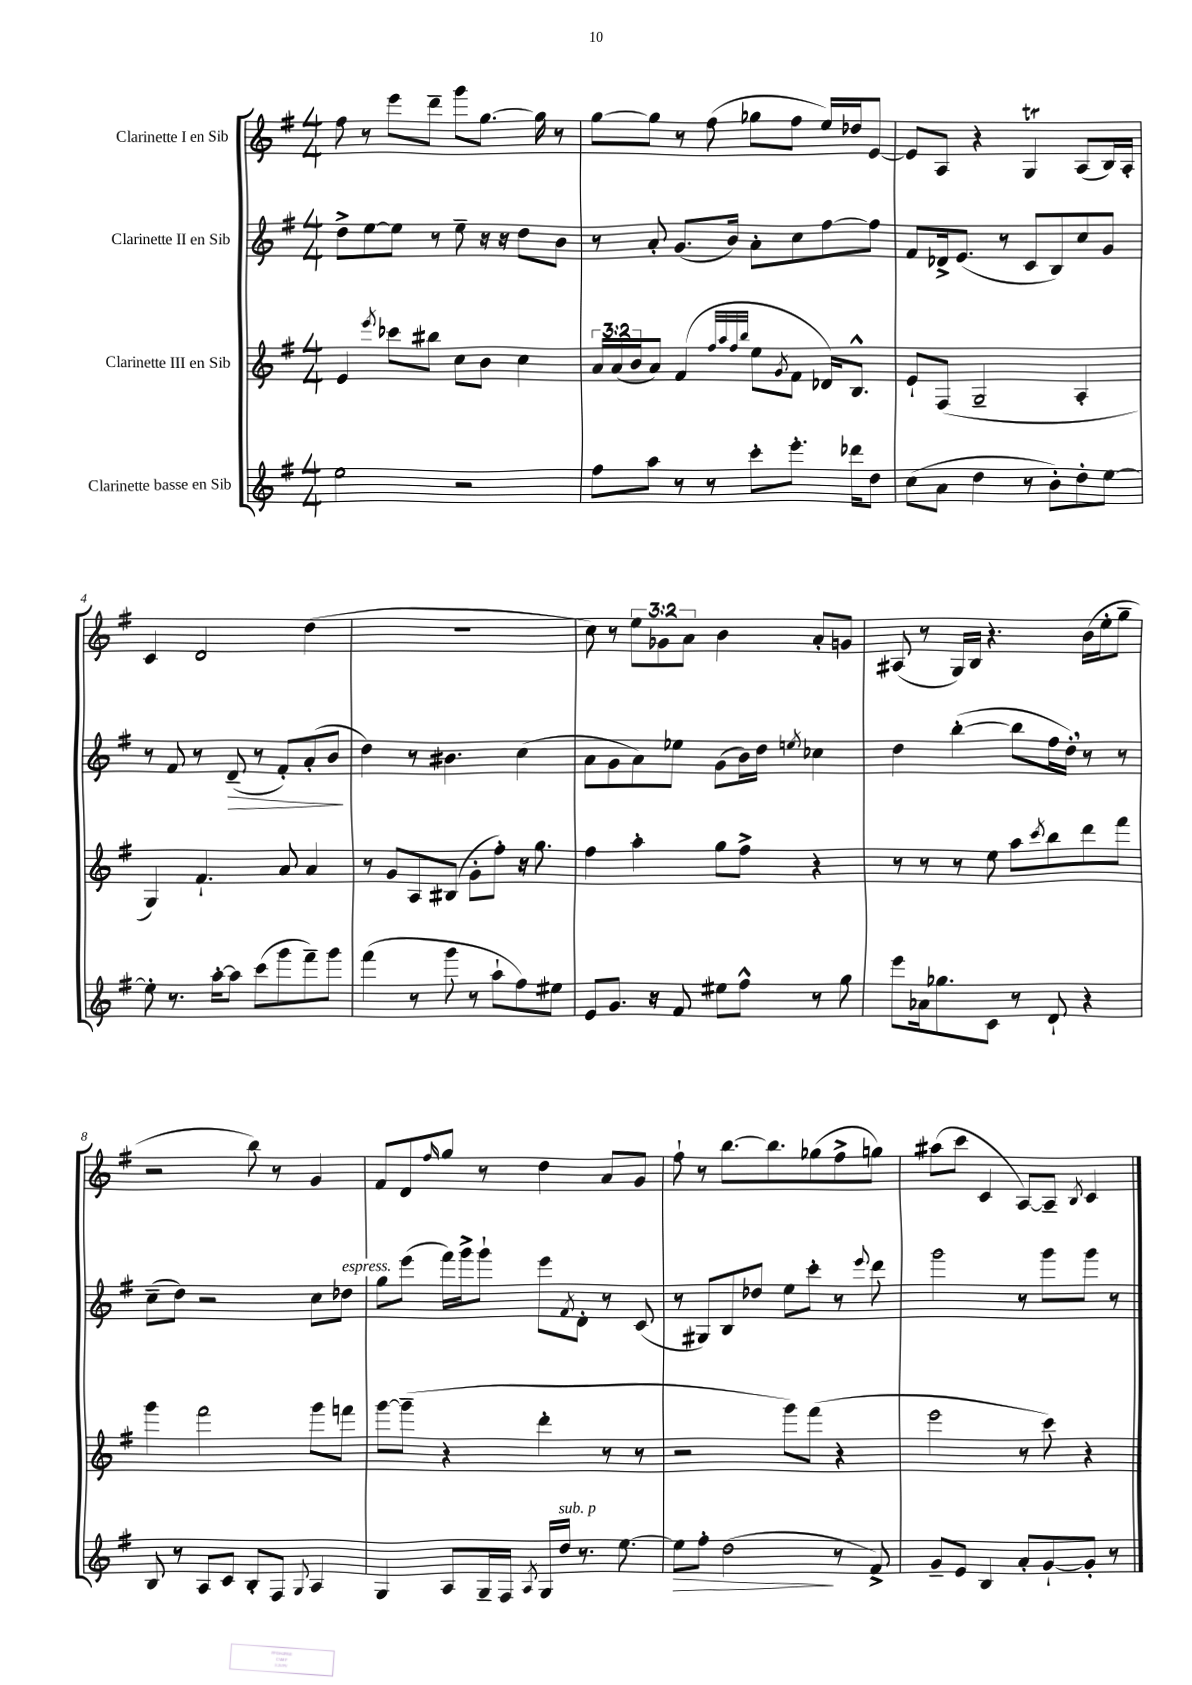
<<
\new StaffGroup <<
\new Staff = "s0" \with { instrumentName = "Clarinette I en Sib" } {
    \clef treble \key g \major \numericTimeSignature \time 4/4 \override Staff.TupletNumber.text = #tuplet-number::calc-fraction-text
    fis''8 r8 e'''8 d'''8-- g'''8 g''8.~ g''16 r8 |
    g''8~ g''8 r8 fis''8( ges''8 fis''8 e''16) des''16 e'8~ |
    e'8 a8 r4 g4\trill a8( b16) a16-. |
    c'4 d'2 d''4( |
    R1 |
    c''8) r8 \tuplet 3/2 { e''8 ges'8 a'8 } b'4 a'8-. g'8 |
    ais8( r8 g16) b16 r4. b'16( e''16-. g''8-- |
    r2 b''8) r8 g'4 |
    fis'8 d'8 \grace { fis''16 } g''8 r8 d''4 a'8 g'8 |
    fis''8-! r8 b''8.~ b''8. ges''8( fis''8-> g''8) |
    ais''8( c'''8 c'4 a8~) a8-- \acciaccatura { b8 } c'4 \bar "|." |
}
\new Staff = "s1" \with { instrumentName = "Clarinette II en Sib" } {
    \clef treble \key g \major \numericTimeSignature \time 4/4
    d''8-> e''8~ e''8 r8 e''8-- r16 r16 d''8 b'8 |
    r8 a'8-. g'8.( b'16) a'8-. c''8 fis''8~ fis''8 |
    fis'8 des'16-> e'8.( r8 c'8 b8) c''8 g'8 |
    r8 fis'8 r8 d'8--\>( r8 fis'8-.) a'8-.( b'8\! |
    d''4) r8 bis'4. c''4( |
    a'8 g'8 a'8) ees''8 g'8( b'16) d''16 \acciaccatura { e''8 } ces''4 |
    d''4 b''4~-.( b''8 fis''16 d''16-.) \breathe r8 r8 |
    c''8--( d''8) r2 c''8 des''8^\markup { \italic "espress." } |
    g''8 e'''8( fis'''16) g'''16-> g'''8-! e'''8 \acciaccatura { fis'8 } d'8-. r8 c'8( |
    r8 gis8) b8 des''8 e''8 c'''8-. r8 \appoggiatura { e'''8 } d'''8 |
    g'''2 r8 g'''8 g'''8 r8 \bar "|." |
}
\new Staff = "s2" \with { instrumentName = "Clarinette III en Sib" } {
    \clef treble \key g \major \numericTimeSignature \time 4/4 \override Staff.TupletNumber.text = #tuplet-number::calc-fraction-text
    e'4 \acciaccatura { e'''8 } ces'''8 bis''8 c''8 b'8 c''4 |
    \tuplet 3/2 { a'16 a'16( b'16 } a'8) fis'4( \grace { fis''32 a''32 fis''32 b''32 } e''8 \acciaccatura { g'8 } fis'8 des'16) b8.-^ |
    e'8-! fis8( g2-- a4-. |
    g4) fis'4.-! a'8 a'4 |
    r8 g'8 a8 bis8( g'8-. fis''8-.) r16 g''8. |
    fis''4 a''4-. g''8 fis''8-> r4 |
    r8 r8 r8 e''8 a''8 \acciaccatura { c'''8 } b''8 d'''8 fis'''8 |
    g'''4 fis'''2 g'''8 f'''8 |
    g'''8~ g'''8--( r4 d'''4-. r8 r8 |
    r2 g'''8) fis'''8( r4 |
    e'''2 r8 c'''8) r4 \bar "|." |
}
\new Staff = "s3" \with { instrumentName = "Clarinette basse en Sib" } {
    \clef treble \key g \major \numericTimeSignature \time 4/4
    e''2 r2 |
    fis''8 a''8 r8 r8 c'''8-. e'''8.-. des'''16 d''8 |
    c''8( a'8 d''4 r8 b'8-.) d''8-. e''8~ |
    e''8-. r8. a''16~-. a''8 c'''8( g'''8 fis'''8--) g'''8 |
    fis'''4( r8 g'''8 r8 a''8-! fis''8) eis''8 |
    e'8 g'8. r16 fis'8 eis''8 fis''8-^ r8 g''8 |
    e'''8 aes'16 ges''8. c'8 r8 d'8-! r4 |
    b8 r8 a8 c'8 b8-. fis8 \appoggiatura { g8 } a4 |
    g4 a8 g16-- fis16 \acciaccatura { a8 } g16 d''16^\markup { \italic "sub. p" } r8. e''8.~ |
    e''8\> fis''8-. d''2\!( r8 fis'8->) |
    g'8-- e'8 b4 a'8-. g'8~-! g'8-. r8 \bar "|." |
}
>>
>>
